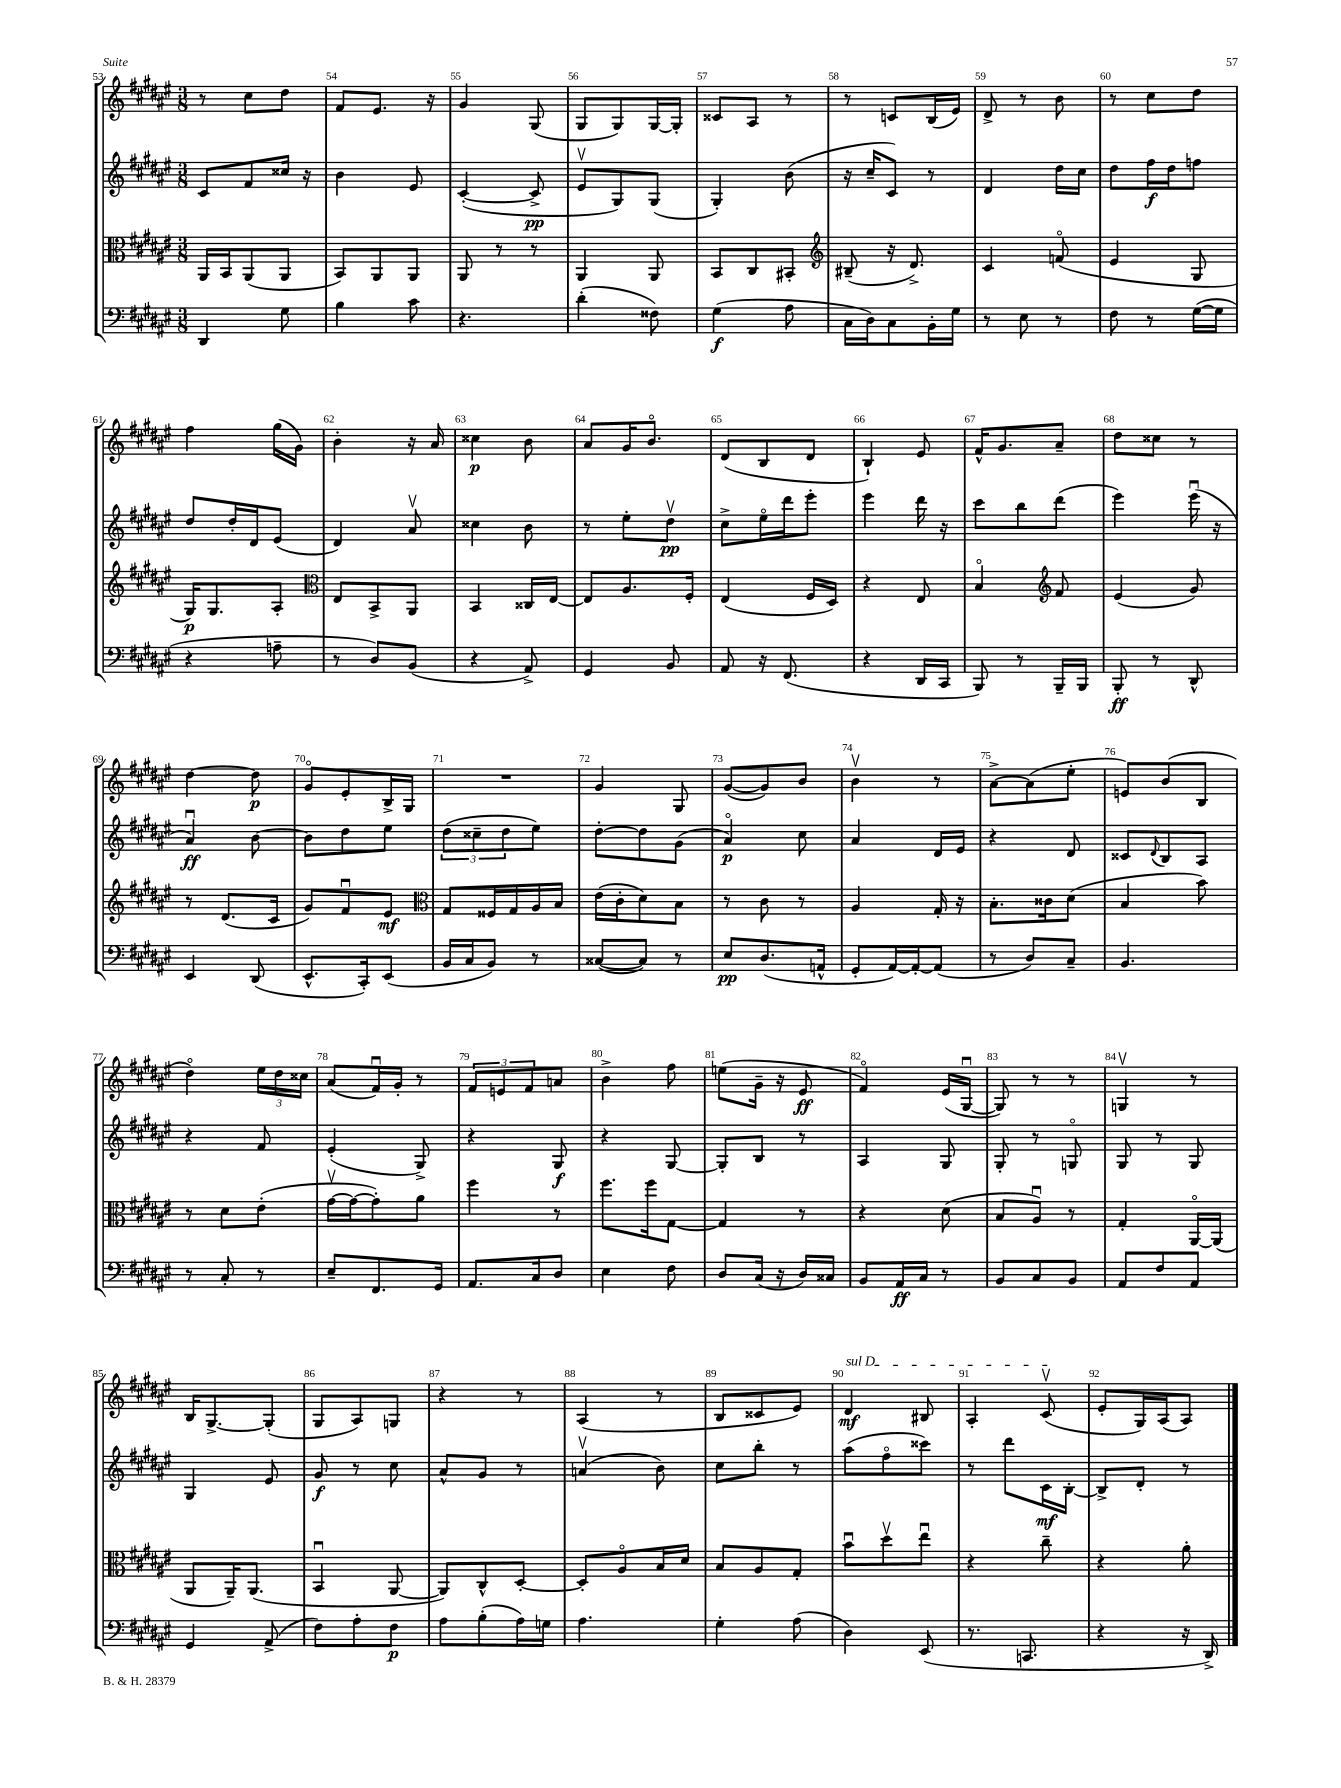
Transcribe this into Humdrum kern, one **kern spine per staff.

**kern	**kern	**kern	**kern
*staff4	*staff3	*staff2	*staff1
*clefF4	*clefC3	*clefG2	*clefG2
*k[f#c#g#d#a#e#]	*k[f#c#g#d#a#e#]	*k[f#c#g#d#a#e#]	*k[f#c#g#d#a#e#]
*M3/8	*M3/8	*M3/8	*M3/8
4DD#/	16AA#/LL	8c#/L	8r
.	16BB/J	.	.
.	(8AA#/	8f#/	8cc#\L
8G#\	8AA#/J	16cc##/Jk	8dd#\J
.	.	16r	.
=	=	=	=
4B\	8BB/L)	4b\	8f#/L
.	8AA#/	.	8.e#/J
8c#\	8AA#/J	8e#/	.
.	.	.	16r
=	=	=	=
4.r	8AA#/	([4c#'/	4g#/
.	8r	.	.
.	8r	8c#^/]	(8G#/
=	=	=	=
(4d#'\	4AA#/	8e#v/L	8G#/L
.	.	8G#/)	8G#/)
8F##\)	8AA#/	(8G#/J	[16G#/L
.	.	.	16G#'/]JJ
=	=	=	=
(4G#\	8BB/L	4G#'/)	8c##/L
.	8C#/	.	8A#/J
8A#\	8BB#'/J	(8b\	8r
=	=	=	=
*	*clefG2	*	*
16C#\LL	(8B#~/	16r	8r
16D#\J)	.	16cc#~/LK	.
8C#\	16r	8c#/J)	8c/L
.	8.d#^/)	.	.
16BB'\L	.	8r	(16B/L
16G#\JJ	.	.	16e#/JJ)
=	=	=	=
8r	4c#/	4d#/	8d#^/
8E#\	.	.	8r
8r	(8fo/	16dd#\LL	8b\
.	.	16cc#\JJ	.
=	=	=	=
8F#\	4e#/	8dd#\L	8r
8r	.	16ff#\L	8cc#\L
.	.	16dd#\J	.
([16G#\LL	8G#/	8ff\J	8dd#\J
16G#\]JJ	.	.	.
=	=	=	=
4r	16G#/LK)	8dd#/L	4ff#\
.	8.G#/	.	.
.	.	16dd#'/L	.
.	.	16d#/J	.
8A~\	8A#'/J	(8e#/J	(16gg#\LL
.	.	.	16g#\JJ)
=	=	=	=
*	*clefC3	*	*
8r	8E#/L	4d#/)	4b'\
8D#/L)	8BB^/	.	.
(8BB/J	8AA#/J	8a#v/	16r
.	.	.	16a#/
=	=	=	=
4r	4BB/	4cc##\	4cc##\
8AA#^/)	16C##/LL	8b\	8b\
.	[16E#/JJ	.	.
=	=	=	=
4GG#/	8E#/]L	8r	8a#/L
.	8.A#/	8ee#'\L	16g#/K
.	.	.	8.bo/J
8BB/	.	8dd#v\J	.
.	16F#'/Jk	.	.
=	=	=	=
8AA#/	(4E#/	8cc#^\L	(8d#/L
16r	.	16ee#o\L	8B/
(8.FF#/	.	16ddd#\J	.
.	16F#/LL	8eee#'\J	8d#/J
.	16D#/JJ)	.	.
=	=	=	=
4r	4r	4eee#\	4B`/)
16DD#/LL	8E#/	16ddd#\	8e#/
16CC#/JJ	.	16r	.
=	=	=	=
8BBB/)	4Bo/	8ccc#\L	16f#^^/LK
.	.	.	8.g#/
8r	.	8bb\	.
*	*clefG2	*	*
16BBB~/LL	8f#/	(8ddd#\J	8a#~/J
16BBB/JJ	.	.	.
=	=	=	=
8BBB'/	(4e#/	4eee#\)	8dd#\L
8r	.	.	8cc##\J
8DD#^^/	8g#/)	(16eee#u\	8r
.	.	16r	.
=	=	=	=
4EE#/	8r	4a#u/)	[4dd#\
.	(8.d#/L	.	.
(8DD#/	.	[8b\	8dd#\]
.	16c#/Jk	.	.
=	=	=	=
8.EE#^^/L	8g#/L)	8b\]L	8g#o/L
.	8f#u/	8dd#\	8e#'/
16CC#'/k)	.	.	.
(8EE#/J	8e#/J	8ee#\J	16B^/L
.	.	.	16G#/JJ
=	=	=	=
*	*clefC3	*	*
16BB/LL	8G#/L	(12dd#\L	4.r
16C#/J	.	.	.
.	.	12cc##~\	.
8BB/J)	16F##/L	.	.
.	.	12dd#\	.
.	16G#/	.	.
8r	16A#/	8ee#\J)	.
.	16B/JJ	.	.
=	=	=	=
([8C##/L	(16e#\LL	[8dd#'\L	4g#/
.	16c#'\J	.	.
8C##/]J)	8d#\)	8dd#\]	.
8r	8B\J	(8g#\J	8G#/
=	=	=	=
8E#/L	8r	4a#o/)	([8g#/L
(8.D#/	8c#\	.	8g#/])
.	8r	8cc#\	8b/J
16AA^^/Jk	.	.	.
=	=	=	=
8GG#'/L	4A#/	4a#/	4bv\
[16AA#/L)	.	.	.
16AA#'/_J	.	.	.
(8AA#/]J	16G#'/	16d#/LL	8r
.	16r	16e#/JJ	.
=	=	=	=
8r	8.B'\L	4r	[8a#^\L
8D#/L)	.	.	(8a#\]
.	16c##\k	.	.
8C#~/J	(8d#\J	8d#/	8ee#'\J
=	=	=	=
4.BB/	4B/	8c##/L	8e/L)
.	.	8qqd#/	.
.	.	8B/	(8b/
.	8b\)	8A#/J	8B/J
=	=	=	=
8r	8r	4r	4dd#o\)
8C#'/	8d#\L	.	.
8r	(8e#'\J	8f#/	24ee#\LL
.	.	.	24dd#\
.	.	.	24cc##\JJ
=	=	=	=
8E#~/L	[16g#v\LL	(4e#'/	(8a#/L
.	16g#\_J	.	.
8.FF#/	8g#'\])	.	16f#u/L)
.	.	.	16g#'/JJ
.	8a#\J	8G#^/)	8r
16GG#/Jk	.	.	.
=	=	=	=
8.AA#/L	4ff#\	4r	12f#/L
.	.	.	12e/
.	.	.	12f#/
16C#/k	.	.	.
8D#/J	8r	8G#/	8a/J
=	=	=	=
4E#\	8.ff#\L	4r	4b^\
.	16ff#\k	.	.
8F#\	[8G#\J	[8G#/	8ff#\
=	=	=	=
8D#/L	4G#/]	8G#'/]L	(8ee\L
(16C#/Jk	.	8B/J	16g#~\Jk
16r	.	.	16r
16D#/LL)	8r	8r	8e#/
16C##/JJ	.	.	.
=	=	=	=
8BB/L	4r	4A#/	4f#o/)
16AA#/L	.	.	.
16C#/JJ	.	.	.
8r	(8d#\	8G#/	(16e#/LL
.	.	.	[16G#u/JJ
=	=	=	=
8BB/L	8B/L	8G#'/	8G#/])
8C#/	8A#u/J)	8r	8r
8BB/J	8r	8Go/	8r
=	=	=	=
8AA#/L	4G#'/	8G#/	4Gv/
8F#/	.	8r	.
8AA#/J	[16AA#o/LL	8G#/	8r
.	(16AA#/]JJ	.	.
=	=	=	=
4GG#/	8AA#/L	4G#/	16B/LK
.	.	.	[8.G#^/
.	16AA#~/K)	.	.
.	(8.AA#/J	.	.
(8AA#^/	.	8e#/	(8G#'/]J
=	=	=	=
8F#\L)	4BBu/	8g#/	8G#/L
8A#'\	.	8r	8A#/)
8F#\J	[8AA#/	8cc#\	8G/J
=	=	=	=
8A#\L	8AA#/]L)	8a#^^/L	4r
(8B'\	8C#^^/	8g#/J	.
16A#\L)	[8D#'/J	8r	8r
16G\JJ	.	.	.
=	=	=	=
4.A#\	8D#'/]L	(4av/	(4A#/
.	8A#o/	.	.
.	16B/L	8b\)	8r
.	16d#/JJ	.	.
=	=	=	=
4G#'\	8B/L	8cc#\L	8B/L
.	8A#/	8bb'\J	8c##/
(8A#\	8G#'/J	8r	8e#/J)
=	=	=	=
4D#\)	8bu\L	(8aa#\L	4d#/
.	8dd#v\	8ff#o\	.
(8EE#/	8ee#u\J	8ccc##\J)	8B#/
=	=	=	=
8.r	4r	8r	4A#'/
.	.	8ddd#\L	.
8.CC/	.	.	.
.	8cc#~\	16c#\L	(8c#v/
.	.	[16B'\JJ	.
=	=	=	=
4r	4r	8B^/]L	8e#'/L
.	.	8d#'/J	16G#/L)
.	.	.	(16A#/J
16r	8a#'\	8r	8A#/J)
16DD#^/)	.	.	.
==	==	==	==
*-	*-	*-	*-
